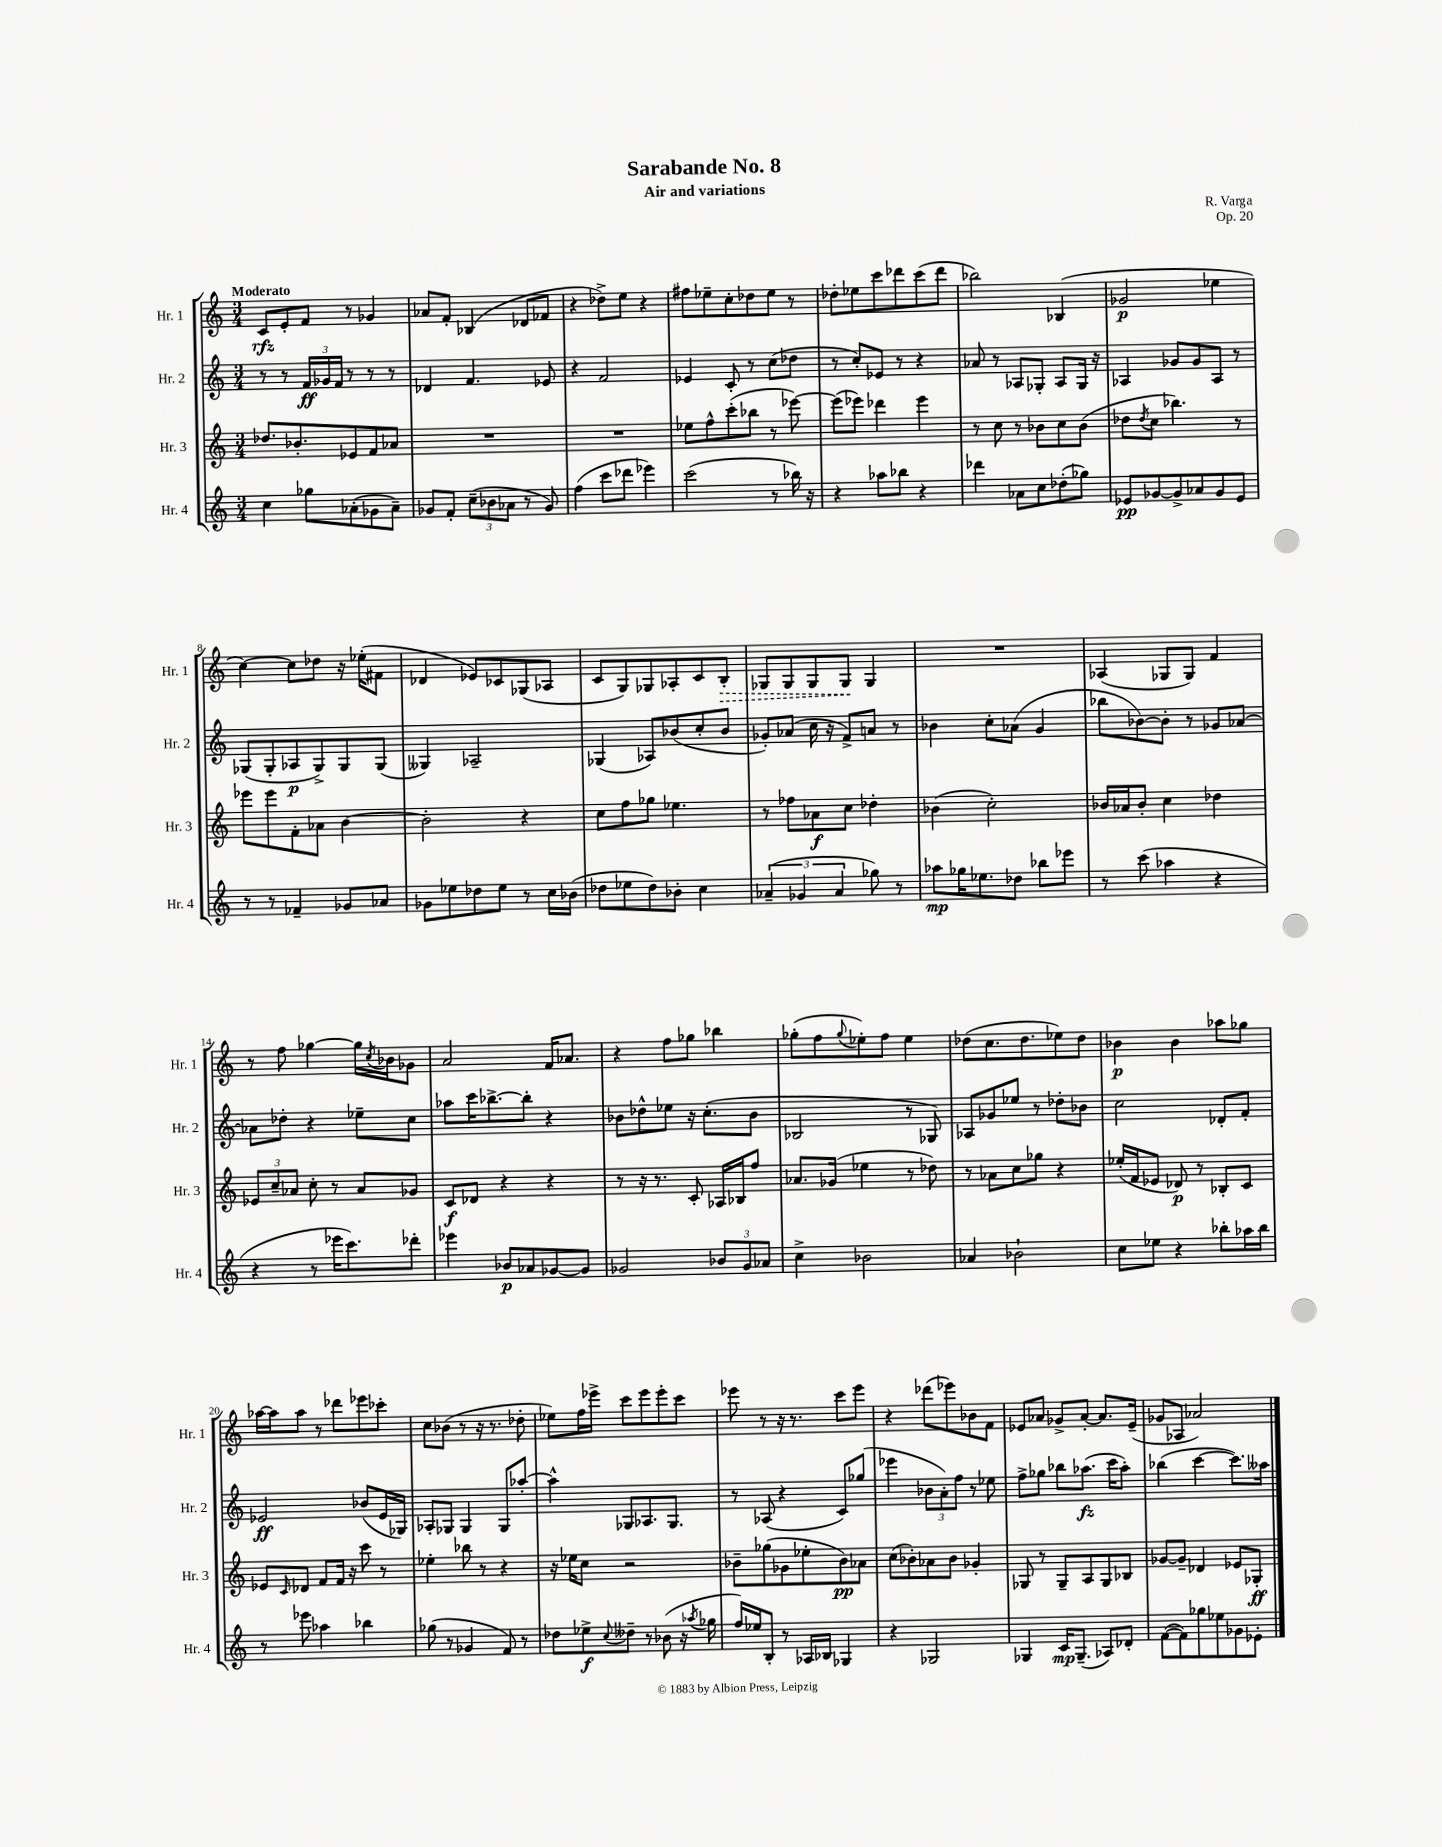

**kern	**dynam	**kern	**dynam	**kern	**dynam	**kern	**dynam
*part4	*part4	*part3	*part3	*part2	*part2	*part1	*part1
*staff4	*staff4	*staff3	*staff3	*staff2	*staff2	*staff1	*staff1
*I"Hr. 4	*	*I"Hr. 3	*	*I"Hr. 2	*	*I"Hr. 1	*
*I'Hr. 4	*	*I'Hr. 3	*	*I'Hr. 2	*	*I'Hr. 1	*
*clefG2	*	*clefG2	*	*clefG2	*	*clefG2	*
*k[]	*	*k[]	*	*k[]	*	*k[]	*
*M3/4	*	*M3/4	*	*M3/4	*	*M3/4	*
=1	=1	=1	=1	=1	=1	=1	=1
!	!	!	!	!	!	!LO:TX:a:B:t=Moderato	!
4cc\	.	8.dd-X/L	.	8r	.	8c/L	rfz
.	.	.	.	8r	.	8e'/	.
.	.	8.b-X'/	.	.	.	.	.
8gg-X\L	.	.	.	24f/LL	ff	8f/J	.
.	.	.	.	24g-X/	.	.	.
.	.	.	.	24f/JJ	.	.	.
(8a-X'\	.	8e-X/	.	8r	.	8r	.
8g-X\	.	8f/	.	8r	.	4g-X/	.
8a-~\J)	.	8a-X/J	.	8r	.	.	.
=2	=2	=2	=2	=2	=2	=2	=2
8g-X/L	.	2.r	.	4d-X/	.	8a-X/L	.
8f'/J	.	.	.	.	.	8f'/J	.
(12cc~\L	.	.	.	4.f/	.	(4B-X/	.
12b-X\	.	.	.	.	.	.	.
12a-X\J	.	.	.	.	.	.	.
8r	.	.	.	.	.	8d-X/L	.
8g-/)	.	.	.	8e-X/	.	8f-X/J	.
=3	=3	=3	=3	=3	=3	=3	=3
(4ff\	.	2.r	.	4r	.	4r	.
8ccc\L	.	.	.	2f/	.	8dd-X^\L)	.
8ddd-X\J	.	.	.	.	.	8ee\J	.
4eee-X\)	.	.	.	.	.	4r	.
=4	=4	=4	=4	=4	=4	=4	=4
(2ccc\	.	8ee-X\L	.	4e-X/	.	8ff#X\L	.
.	.	8ff^^\	.	.	.	8ee-X~\	.
.	.	(8ccc'\	.	8c'/	.	8cc'\	.
.	.	8bb-X\J	.	8r	.	8dd-X\	.
8r	.	8r	.	(8cc\L	.	8ee-\J	.
16bb-X\)	.	[8eee-X\)	.	8dd-X\J	.	8r	.
16r	.	.	.	.	.	.	.
=5	=5	=5	=5	=5	=5	=5	=5
4r	.	(8eee-\L]	.	8r	.	8dd-X'\L	.
.	.	8eee-X\J)	.	8cc'/L)	.	8ee-X\	.
8aa-X\L	.	4ddd-X\	.	8e-X/J	.	8ccc\	.
8bb-X\J	.	.	.	8r	.	8ddd-X\	.
4r	.	4eee-\	.	4r	.	(8ccc\	.
.	.	.	.	.	.	8ddd-\J	.
=6	=6	=6	=6	=6	=6	=6	=6
4ddd-X\	.	8r	.	8a-X/	.	2bb-X\)	.
.	.	8cc\	.	8r	.	.	.
8a-X\L	.	8r	.	8A-X/L	.	.	.
8cc\	.	8b-X\L	.	8G-X'/J	.	.	.
(8dd-X'\	.	8cc\	.	8A-/L	.	(4B-X/	.
8gg-X\J)	.	(8b-\J	.	16G-/Jk	.	.	.
.	.	.	.	16r	.	.	.
=7	=7	=7	=7	=7	=7	=7	=7
8e-X/L	pp	8dd-X\L	.	4A-X/	.	2g-X/	p
.	.	8qdd-/	.	.	.	.	.
[8g-X/	.	8cc\J	.	.	.	.	.
8g-^/]	.	4.bb-X\)	.	8g-X/L	.	.	.
8a-X/	.	.	.	8g-/	.	.	.
8g-/	.	.	.	8A-/J	.	4ee-X\	.
8e-/J	.	8r	.	8r	.	.	.
!!LO:LB:g=z
=8	=8	=8	=8	=8	=8	=8	=8
8r	.	8eee-X\L	.	(8G-X/L	.	[4cc\)	.
8r	.	8eee-\	.	8G-'/	.	.	.
4f-X~/	.	8f'\	.	8A-X/	p	8cc\L]	.
.	.	8a-X\J	.	8G-^/)	.	8dd-X\J	.
8g-X/L	.	[4b\	.	8G-/	.	16r	.
.	.	.	.	.	.	(16ee-X'\KL	.
8a-X/J	.	.	.	(8G-/J	.	8f#X\J	.
=9	=9	=9	=9	=9	=9	=9	=9
8g-X\L	.	2b'\]	.	4G--X/)	.	4d-X/	.
8ee-X\	.	.	.	.	.	.	.
8dd-X\	.	.	.	2A-X~/	.	8e-X/L)	.
8ee-\J	.	.	.	.	.	8c-X/	.
8r	.	4r	.	.	.	(8G-X/	.
16cc\LL	.	.	.	.	.	8A-X/J	.
(16b-X\JJ	.	.	.	.	.	.	.
=10	=10	=10	=10	=10	=10	=10	=10
8dd-X\L	.	8cc\L	.	(4G-X/	.	8c/L	.
8ee-X\	.	8ff\	.	.	.	8G/)	.
8dd-\)	.	8gg-X\J	.	8A-X/L)	.	8G-X/	.
8b-X'\J	.	4.ee-X\	.	(8b-X/	.	8A-X'/	.
4cc\	.	.	.	8cc'/	.	8c/	.
!	!	!	!	!	!	!	!LO:HP:b
.	.	.	.	8b-/J	.	8B'/J	>
=11	=11	=11	=11	=11	=11	=11	=11
(6a-X~/	.	8r	.	8g-X'/L)	.	8G-X/L	.
.	.	8ff-X\L	.	(8a-X/J	.	8G-/	.
6g-X/	.	.	.	.	.	.	.
.	.	8a-X\	f	16cc\	.	8G-/	.
.	.	.	.	16r	.	.	.
6a-/	.	.	.	.	.	.	.
.	.	8cc\J	.	8f^/L)	.	8G-/J	.
8gg-X\)	.	4dd-X'\	.	8an/J	.	4G-/	]
8r	.	.	.	8r	.	.	.
=12	=12	=12	=12	=12	=12	=12	=12
8aa-X\L	mp	(4b-X\	.	4b-X\	.	2.r	.
16gg-X\K	.	.	.	.	.	.	.
8.ee-X\	.	.	.	.	.	.	.
.	.	2cc'\)	.	8cc'\L	.	.	.
8dd-X\J	.	.	.	(8a-X\J	.	.	.
8bb-X\L	.	.	.	4g/	.	.	.
8eee-X\J	.	.	.	.	.	.	.
=13	=13	=13	=13	=13	=13	=13	=13
8r	.	16b-X/LL	.	8bb-X\L	.	(4A-X/	.
.	.	16a-X/J	.	.	.	.	.
(8ccc\	.	8b-'/J	.	[8b-X\)	.	.	.
4aa-X\	.	4cc\	.	8b-'\J]	.	8G-X/L	.
.	.	.	.	8r	.	8G-/J)	.
4r	.	4dd-X\	.	8g-X/L	.	4f/	.
.	.	.	.	[8a-X/J	.	.	.
!!LO:LB:g=z
=14	=14	=14	=14	=14	=14	=14	=14
4r	.	12e-X/L	.	8a-X\L]	.	8r	.
.	.	12cc~/	.	.	.	.	.
.	.	.	.	8dd-X'\J	.	8ff\	.
.	.	12a-X/J	.	.	.	.	.
8r	.	8cc'\	.	4r	.	[4gg-X\	.
16eee-X\KL	.	8r	.	.	.	.	.
8.ccc\)	.	.	.	.	.	.	.
.	.	8a-/L	.	8ee-X~\L	.	16gg-\LL]	.
.	.	.	.	.	.	8qcc/	.
.	.	.	.	.	.	16b-X\J	.
8ddd-X'\J	.	8g-X/J	.	8cc\J	.	8g-X\J	.
=15	=15	=15	=15	=15	=15	=15	=15
4eee-X\	.	8c/L	f	8aa-X\L	.	2a/	.
.	.	8d-X/J	.	16ccc\K	.	.	.
.	.	.	.	[8.bb-X^\	.	.	.
8b-X/L	p	4r	.	.	.	.	.
8a-X/	.	.	.	8bb-'\J]	.	.	.
[8g-X/	.	4r	.	4r	.	16f/KL	.
.	.	.	.	.	.	8.a-X/J	.
8g-/J]	.	.	.	.	.	.	.
=16	=16	=16	=16	=16	=16	=16	=16
2g-X/	.	8r	.	8b-X\L	.	4r	.
.	.	16r	.	8dd-X^^\	.	.	.
.	.	8.r	.	.	.	.	.
.	.	.	.	8ee-X\J	.	8ff\L	.
.	.	8c'/	.	16r	.	8gg-X\J	.
.	.	.	.	(8.cc'\L	.	.	.
12b-X/L	.	16A-X/LL	.	.	.	4bb-X\	.
.	.	16B-X/J	.	.	.	.	.
12g-/	.	.	.	.	.	.	.
.	.	8ff/J	.	8b-\J	.	.	.
12a-X/J	.	.	.	.	.	.	.
=17	=17	=17	=17	=17	=17	=17	=17
4cc^\	.	8.a-X/L	.	2B-X/	.	(8gg-X'\L	.
.	.	.	.	.	.	8ff\	.
.	.	(16g-X/Jk	.	.	.	.	.
.	.	.	.	.	.	8qqgg-/	.
2b-X\	.	4ee-X\	.	.	.	8ee-X'\)	.
.	.	.	.	.	.	8ff\J	.
.	.	8r	.	8r	.	4ee-\	.
.	.	8dd-X\)	.	8G-X/)	.	.	.
=18	=18	=18	=18	=18	=18	=18	=18
4a-X/	.	8r	.	8A-X/L	.	(8dd-X\L	.
.	.	8a-X\L	.	8g-X/	.	8.cc\	.
2b-X`\	.	8cc\	.	8ee-X/J	.	.	.
.	.	.	.	.	.	8.dd-\	.
.	.	8gg-X\J	.	8r	.	.	.
.	.	4r	.	8dd-X'\L	.	8ee-X\)	.
.	.	.	.	8b-X\J	.	8dd-\J	.
=19	=19	=19	=19	=19	=19	=19	=19
8cc\L	.	(16ee-X'/LL	.	2cc\	.	4b-X\	p
.	.	16f/J	.	.	.	.	.
8ee-X\J	.	8e-X/J	.	.	.	.	.
4r	.	8d-X/)	p	.	.	4b-\	.
.	.	8r	.	.	.	.	.
8bb-X'\L	.	8B-X'/L	.	8d-X'/L	.	8aa-X\L	.
16aa-X\L	.	8c/J	.	8f'/J	.	8gg-X\J	.
16bb-\JJ	.	.	.	.	.	.	.
!!LO:LB:g=z
=20	=20	=20	=20	=20	=20	=20	=20
8r	.	8e-X/L	.	2e-X/	ff	[16aa-X\LL	.
.	.	.	.	.	.	16aa-\J]	.
.	.	16qqc/	.	.	.	.	.
8eee-X\	.	8d-X/J	.	.	.	8aa-\J	.
4aa-X\	.	8f/L	.	.	.	8r	.
.	.	16f/Jk	.	.	.	8ddd-X\L	.
.	.	16r	.	.	.	.	.
4bb-X\	.	8ccc\	.	(8b-X/L	.	8eee-X\	.
.	.	8r	.	16e-/L	.	8ccc-X'\J	.
.	.	.	.	16G-X/JJ)	.	.	.
=21	=21	=21	=21	=21	=21	=21	=21
(8gg-X\	.	4ee-X'\	.	8A-X'/L	.	8cc\L	.
8r	.	.	.	8G-X/J	.	(8b-X\J	.
4g-X/	.	8bb-X\	.	4G-/	.	8r	.
.	.	8r	.	.	.	16r	.
.	.	.	.	.	.	8.r	.
8f/)	.	4r	.	8G-/L	.	.	.
8r	.	.	.	[8aa-X'/J	.	8dd-X'\	.
=22	=22	=22	=22	=22	=22	=22	=22
8dd-X\L	.	16r	.	4aa-^^\]	.	8ee-X\L)	.
.	.	16ee-X\KL	.	.	.	.	.
8ee-X^\	f	8cc\J	.	.	.	16ff\L	.
.	.	.	.	.	.	16eee-X^\JJ	.
8qqcc/	.	.	.	.	.	.	.
8dd--X~\J	.	2r	.	8G-X/L	.	8ccc\L	.
8r	.	.	.	8.A-X/	.	8eee-\	.
(8b-X\	.	.	.	.	.	8eee-'\	.
.	.	.	.	8.G-/J	.	.	.
16r	.	.	.	.	.	8ccc\J	.
8qaa-X/	.	.	.	.	.	.	.
16gg-X\	.	.	.	.	.	.	.
=23	=23	=23	=23	=23	=23	=23	=23
16ff/LL)	.	8b-X~\L	.	8r	.	8eee-X\	.
16ee-X/J	.	.	.	.	.	.	.
8B'/J	.	(8gg-X\	.	(8A-X/	.	8r	.
8r	.	8g-X\	.	4r	.	16r	.
.	.	.	.	.	.	8.r	.
16A-X/LL	.	8ee-X'\	.	.	.	.	.
16B-X/JJ	.	.	.	.	.	.	.
4G-X/	.	8b-\)	pp	8c/L)	.	8ccc\L	.
.	.	8a-X\J	.	(8gg-X/J	.	8eee-\J	.
=24	=24	=24	=24	=24	=24	=24	=24
4r	.	(8cc\L	.	4eee-X\	.	4r	.
.	.	8b-X'\)	.	.	.	.	.
2G-X/	.	8a-X\	.	12b-X\L	.	(8ddd-X\L	.
.	.	.	.	12a'\)	.	.	.
.	.	8b-\J	.	.	.	8eee-X\)	.
.	.	.	.	12ff\J	.	.	.
.	.	4g-X'/	.	8r	.	8b-X\	.
.	.	.	.	8ee-X\	.	8f\J	.
=25	=25	=25	=25	=25	=25	=25	=25
4G-X/	.	8G-X/	.	8ff^\L	.	8e-X/L	.
.	.	8r	.	8gg-X\J	.	8a-X/J	.
16c/KL	mp	8G-~/L	.	8bb-X\L	.	8g-X^/L	.
(8.G-~/J	.	.	.	.	.	.	.
.	.	8A/	.	(8.aa-X\J	fz	[8a-'/J	.
8A-X/L)	.	8G-/	.	.	.	8.a-/L]	.
.	.	.	.	16ccc\KL	.	.	.
8d-X'/J	.	8B-X/J	.	8aa-'\J)	.	.	.
.	.	.	.	.	.	(16e-~/Jk	.
=26	=26	=26	=26	=26	=26	=26	=26
([8f\L	.	[8g-X/L	.	(4bb-X\	.	8g-X/L	.
8f\])	.	8g-~/J]	.	.	.	8A-X/J	.
8gg-X\	.	4d-X/	.	[4ccc\	.	2a-X/)	.
8ee-X\	.	.	.	.	.	.	.
8g-X\	.	8e-X/L	.	8.ccc\L])	.	.	.
8e-X'\J	.	8G-X'/J	ff	.	.	.	.
.	.	.	.	16aa--X\Jk	.	.	.
==	==	==	==	==	==	==	==
*-	*-	*-	*-	*-	*-	*-	*-
